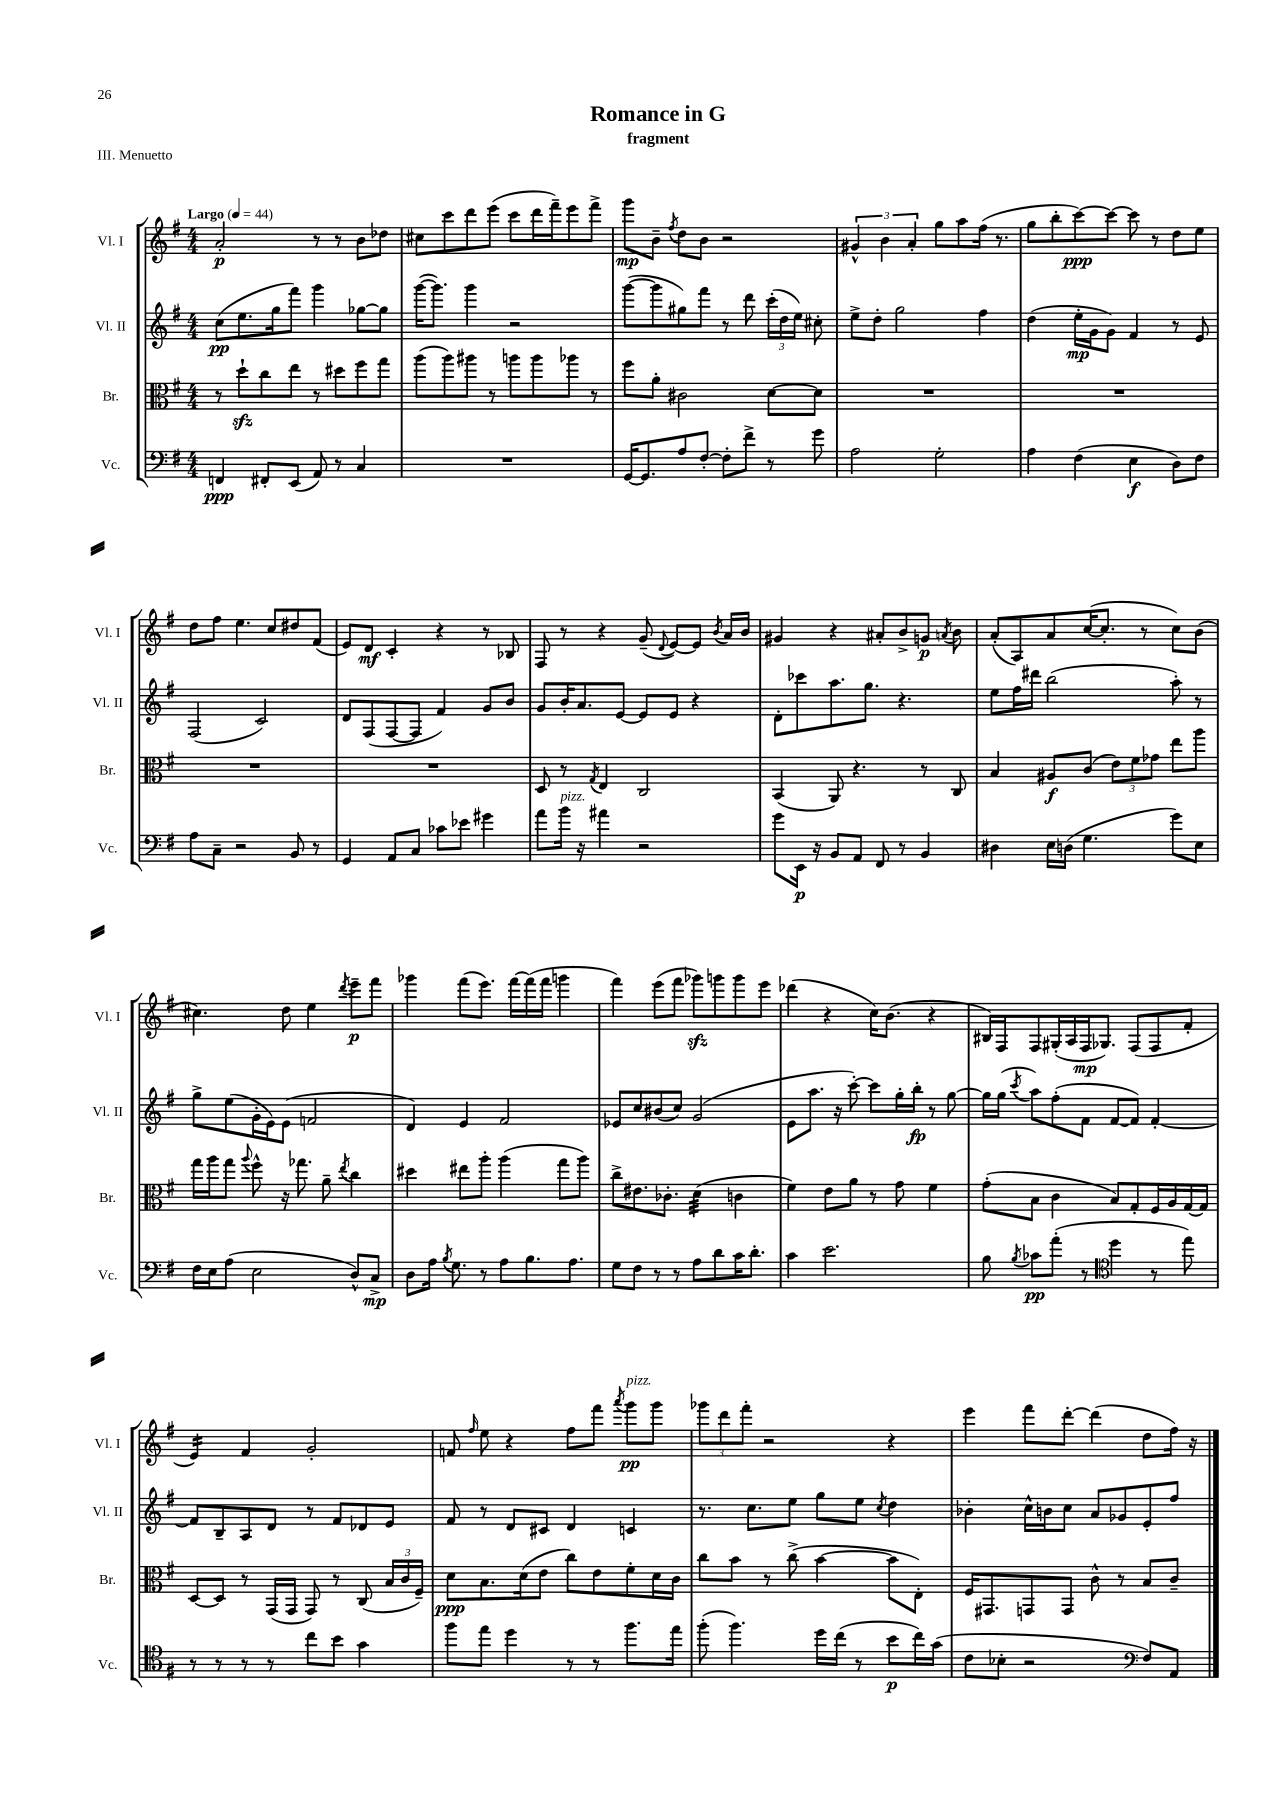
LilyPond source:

\header { title = "Romance in G" subtitle = "fragment" piece = "III. Menuetto" }
<<
\new StaffGroup <<
\new Staff = "s0" \with { instrumentName = "Vl. I" shortInstrumentName = "Vl. I" } {
    \clef treble \key g \major \numericTimeSignature \time 4/4 \tempo "Largo" 4 = 44
    \autoBeamOff a'2-.\p r8 r8 b'8[ des''8] |
    cis''8[ c'''8 d'''8 e'''8]( c'''8[ d'''16 fis'''16--) e'''8 fis'''8]-> |
    g'''8[\mp b'8]-- \acciaccatura { fis''8 } d''8[ b'8] r2 |
    \tuplet 3/2 { gis'4-^ b'4 a'4-. } g''8[ a''8 fis''16]( r8. |
    g''8[ b''8-. c'''8~\ppp) c'''8]~ c'''8 r8 d''8[ e''8] |
    d''8[ fis''8] e''4. c''8[ dis''8 fis'8]( |
    e'8[) d'8]\mf c'4-. r4 r8 bes8 |
    fis8 r8 r4 g'8--( \appoggiatura { d'8 } e'8[~) e'8] \acciaccatura { b'8 } a'16[ b'16] |
    gis'4 r4 ais'8[-. b'8-> g'8]\p \acciaccatura { a'8 } b'8 |
    a'8[-.( a8) a'8 c''16~( c''8.]-. r8 c''8[) b'8]( |
    cis''4.) d''8 e''4 \acciaccatura { d'''8 } e'''8[--\p fis'''8] |
    ges'''4 fis'''8[( e'''8.]) fis'''16[~ fis'''16( fis'''16] g'''4 |
    fis'''4) e'''8[( fis'''8] ges'''8[\sfz) g'''8 g'''8 e'''8] |
    des'''4( r4 c''16[) b'8.]( r4 |
    bis16[) fis16 fis8 gis16-.( a16 fis16\mp ges8.]) fis8[( fis8 fis'8]-. |
    e'4:16) fis'4 g'2-. |
    f'8 \grace { fis''16 } e''8 r4 fis''8[ fis'''8] \acciaccatura { a'''8 } g'''8[\pp^\markup { \italic "pizz." } g'''8] |
    \tuplet 3/2 { ges'''8[ d'''8 fis'''8]-. } r2 r4 |
    e'''4 fis'''8[ d'''8]~-. d'''4( d''8[ fis''16]) r16 \bar "|." |
}
\new Staff = "s1" \with { instrumentName = "Vl. II" shortInstrumentName = "Vl. II" } {
    \clef treble \key g \major \numericTimeSignature \time 4/4
    \autoBeamOff c''8[\pp( e''8. g''16 fis'''8]) g'''4 ges''8[~ ges''8] |
    g'''16[~( g'''8.]) g'''4 r2 |
    g'''8[~( g'''8 gis''8) fis'''8] r8 d'''8 \tuplet 3/2 { c'''16[-.( d''16 e''16]) } cis''8-. |
    e''8[-> d''8]-. g''2 fis''4 |
    d''4( e''16[-.\mp g'16 g'8]) fis'4 r8 e'8 |
    fis2( c'2) |
    d'8[ fis8( fis8~ fis8] fis'4) g'8[ b'8] |
    g'8[ b'16-. a'8. e'8]~ e'8[ e'8] r4 |
    d'8[-. ces'''8 a''8. g''8.] r4. |
    e''8[ fis''16 dis'''16] b''2( a''8-.) r8 |
    g''8[-> e''8( g'16-. e'16) e'8]( f'2 |
    d'4) e'4 fis'2 |
    ees'8[ c''8 bis'8( c''8]) g'2( |
    e'8[ a''8.] r16 c'''8~-.) c'''8[ g''16-. b''16]-.\fp r8 g''8~ |
    g''16[ g''16]( \acciaccatura { c'''8 } a''8[) fis''8-.( fis'8] fis'8[~ fis'8]) fis'4~-. |
    fis'8[ b8-- a8 d'8] r8 fis'8[ des'8 e'8] |
    fis'8 r8 d'8[ cis'8] d'4 c'4 |
    r8. c''8.[ e''8] g''8[ e''8] \acciaccatura { c''8 } d''4 |
    bes'4-. c''16[-^ b'16 c''8] a'8[ ges'8 e'8-. fis''8] \bar "|." |
}
\new Staff = "s2" \with { instrumentName = "Br." shortInstrumentName = "Br." } {
    \clef alto \key g \major \numericTimeSignature \time 4/4
    \autoBeamOff r8 d''8[-!\sfz c''8 e''8] r8 dis''8[ fis''8 g''8] |
    a''8[( a''8) ais''8] r8 a''8[ a''8 aes''8] r8 |
    fis''8[ a'8]-. cis'2 d'8[~ d'8] |
    R1 |
    R1 |
    R1 |
    R1 |
    d8 r8 \acciaccatura { g8 } e4 c2 |
    b,4( a,8) r4. r8 c8 |
    b4 ais8[\f c'8]( \tuplet 3/2 { e'8[) fis'8 ges'8] } e''8[ a''8] |
    g''16[ a''16 g''8] \appoggiatura { a''8 } fis''8-^ r16 ges''8. a'8-- \acciaccatura { e''8 } c''4 |
    dis''4 eis''8[ a''8]-. a''4( g''8[ a''8]) |
    c''8[-> eis'8. ces'8.]-. d'4:32( c'4 |
    fis'4) e'8[ a'8] r8 g'8 fis'4 |
    g'8[-.( b8] c'4 b8[) g8-. fis16 a16 g16~ g16] |
    d8[~ d8] r8 g,16[( g,16] g,8) r8 c8( \tuplet 3/2 { b16[ c'16 fis16]--) } |
    d'8[\ppp b8. d'16( e'8] c''8[) e'8 fis'8-. d'16 c'16] |
    c''8[ b'8] r8 c''8->( b'4~ b'8[ e8]-.) |
    fis16[ gis,8. g,8 g,8] c'8-^ r8 b8[ c'8]-- \bar "|." |
}
\new Staff = "s3" \with { instrumentName = "Vc." shortInstrumentName = "Vc." } {
    \clef bass \key g \major \numericTimeSignature \time 4/4
    \autoBeamOff f,4\ppp fis,8[-. e,8]( a,8) r8 c4 |
    R1 |
    g,16[~ g,8. a8 fis8]~-. fis8[-. fis'8]-> r8 g'8 |
    a2 g2-. |
    a4 fis4( e4\f d8[) fis8] |
    a8[ c8]-- r2 b,8 r8 |
    g,4 a,8[ c8] ces'8[ ees'8] gis'4 |
    a'8[ b'16]^\markup { \italic "pizz." } r16 ais'4 r2 |
    g'8[ e,16]\p r16 b,8[ a,8] fis,8 r8 b,4 |
    dis4 e16[ d16]( g4. g'8[) e8] |
    fis16[ e16 a8]( e2 d8[-^) c8]->\mp |
    d8[ a16] \acciaccatura { b8 } g8. r8 a8[ b8. a8.] |
    g8[ fis8] r8 r8 a8[ d'8 c'16 d'8.]-. |
    c'4 e'2. |
    b8 \acciaccatura { b8 } ces'8[\pp a'8]-.( r8 \clef tenor d''4 r8 e''8) |
    r8 r8 r8 r8 c''8[ b'8] g'4 |
    fis''8[ e''8] d''4 r8 r8 fis''8.[ e''16] |
    fis''8-.( fis''4.) d''16[ c''16]( r8 b'8[\p c''16) g'16]( |
    c'8[ bes8]-. r2 \clef bass fis8[) a,8] \bar "|." |
}
>>
>>
\layout { \context { \Score \remove "Bar_number_engraver" } }
